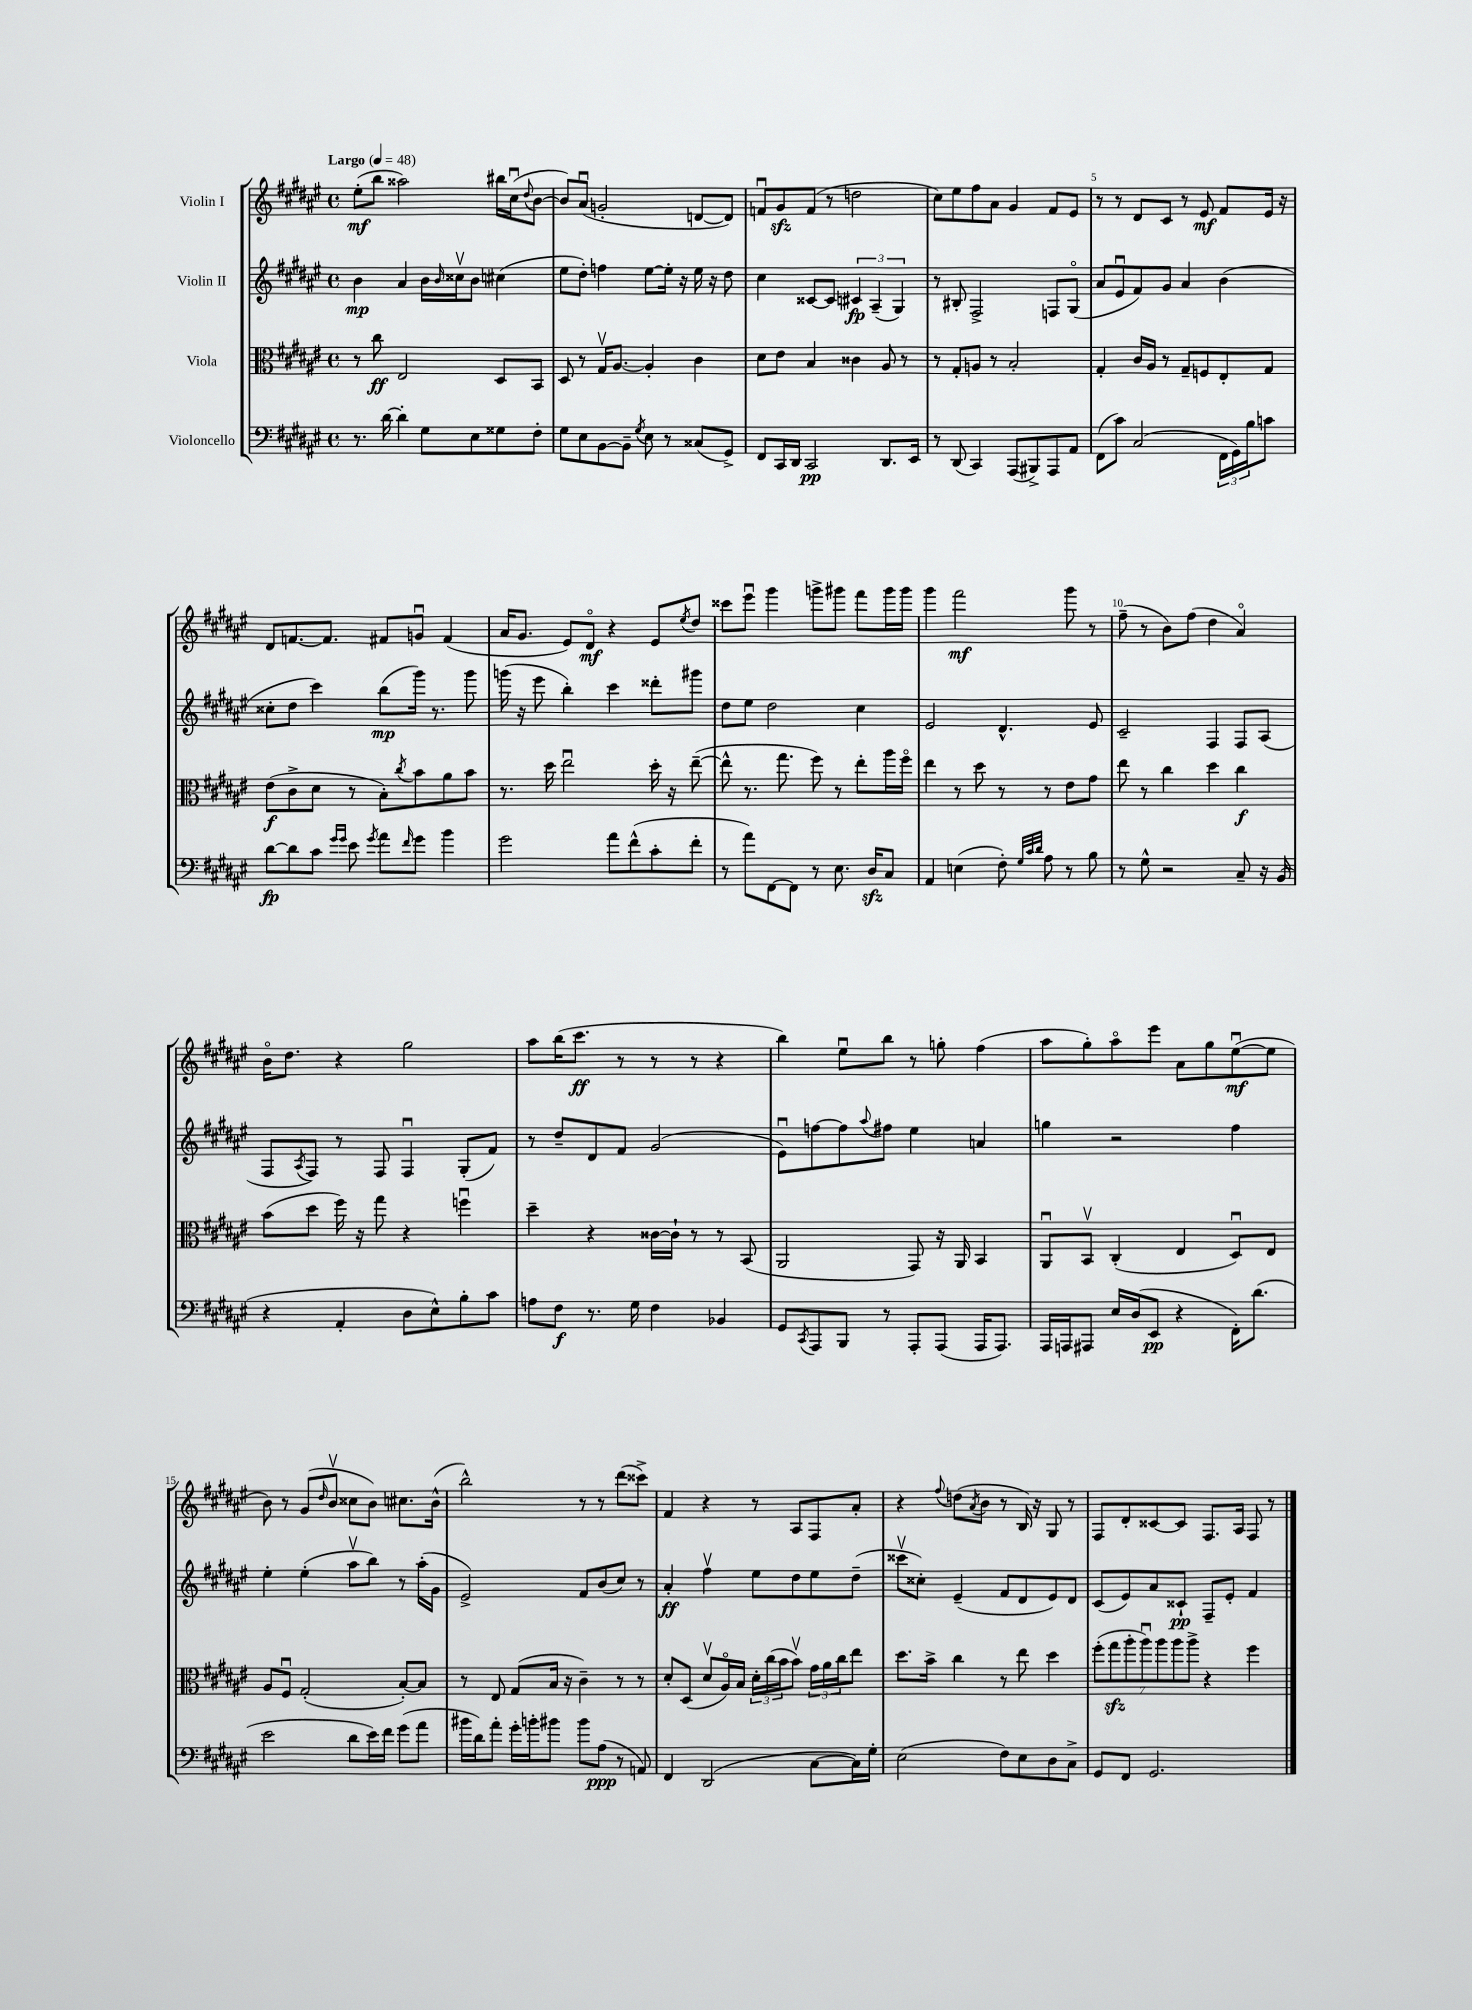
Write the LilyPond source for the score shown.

<<
\new StaffGroup <<
\new Staff = "s0" \with { instrumentName = "Violin I" } {
    \clef treble \key fis \major \defaultTimeSignature \time 4/4 \tempo "Largo" 4 = 48
    eis''8-.\mf( b''8 aisis''2) bis''16 cis''16\downbow( \appoggiatura { dis''8 } b'8~ |
    b'8) ais'8\downbow( g'2-. d'8~ d'8) |
    f'8\downbow gis'8\sfz f'8( r8 d''2 |
    cis''8) eis''8 fis''8 ais'8 gis'4 fis'8 eis'8 |
    r8 r8 dis'8 cis'8 r8 eis'8\mf fis'8 eis'16 r16 |
    dis'8 f'8.~ f'8. fis'8 g'8\downbow fis'4( |
    ais'16 gis'8. eis'8) dis'8\flageolet\mf r4 eis'8 \acciaccatura { eis''8 } dis''8 |
    cisis'''8 eis'''8\downbow gis'''4 g'''8-> gis'''8 fis'''8 gis'''16 gis'''16 |
    gis'''4 fis'''2\mf gis'''8 r8 |
    fis''8--( r8 b'8) fis''8( dis''4 ais'4\flageolet) |
    b'16\flageolet dis''8. r4 gis''2 |
    ais''8 b''16( cis'''8.\ff r8 r8 r8 r4 |
    b''4) eis''8\downbow b''8 r8 g''8-. fis''4( |
    ais''8 gis''8-.) ais''8\flageolet eis'''8 ais'8 gis''8 eis''8~\downbow\mf( eis''8 |
    b'8) r8 gis'8( \grace { dis''16 } b'8\upbow cisis''8 b'8) cis''8. b'16-^( |
    b''2-^) r8 r8 dis'''8( cisis'''8->) |
    fis'4 r4 r8 ais8 fis8 ais'8-. |
    r4 \appoggiatura { fis''8 } d''8( \acciaccatura { ais'8 } b'8 r8 b16) r16 gis8 r8 |
    fis8 dis'8-. cisis'8~ cisis'8 fis8. ais16 fis8 r8 \bar "|." |
}
\new Staff = "s1" \with { instrumentName = "Violin II" } {
    \clef treble \key fis \major \defaultTimeSignature \time 4/4
    b'4\mp ais'4 b'16 \grace { b'16 } cisis''16\upbow b'8 cis''4( |
    eis''8 dis''8-.) f''4 eis''8~ eis''16-. r16 eis''16 r16 dis''8 |
    cis''4 cisis'8~ cisis'8 \tuplet 3/2 { cis'4\fp ais4--( gis4) } |
    r8 bis8-. fis2-> f8 gis8\flageolet( |
    ais'8 eis'8\downbow fis'8) gis'8 ais'4 b'4( |
    cisis''8-. dis''8 cis'''4) b''8\mp( gis'''16) r8. gis'''8 |
    g'''16( r16 eis'''8 b''4-.) cis'''4 disis'''8-. gis'''8 |
    dis''8 eis''8 dis''2 cis''4 |
    eis'2 dis'4.-^ eis'8 |
    cis'2-- fis4 fis8 ais8( |
    fis8 \acciaccatura { ais8 } fis8) r8 fis8 fis4\downbow gis8-.( fis'8) |
    r8 dis''8-- dis'8 fis'8 gis'2( |
    eis'8\downbow) f''8~ f''8 \appoggiatura { ais''8 } fis''8 eis''4 a'4 |
    g''4 r2 fis''4 |
    eis''4-. eis''4-.( ais''8\upbow b''8) r8 ais''16-.( gis'16 |
    eis'2->) fis'8 b'8( cis''8) r8 |
    ais'4-.\ff fis''4\upbow eis''8 dis''8 eis''8 dis''8--( |
    cisis'''8\upbow cisis''8-.) eis'4--( fis'8 dis'8 eis'8) dis'8 |
    cis'8( eis'8) ais'8 cisis'8-!\pp fis8-- eis'8-. fis'4 \bar "|." |
}
\new Staff = "s2" \with { instrumentName = "Viola" } {
    \clef alto \key fis \major \defaultTimeSignature \time 4/4
    r8 cis''8\ff eis2 dis8 b,8 |
    dis8 r8 gis16\upbow ais8.~ ais4-. cis'4 |
    dis'8 eis'8 b4 cisis'4 ais8 r8 |
    r8 gis8-. a8 r8 b2-. |
    gis4-. cis'16 ais16 r8 gis8-- f8 eis8-. gis8 |
    eis'8\f( cis'8-> dis'8 r8 b8-.) \acciaccatura { cis''8 } b'8 ais'8 b'8 |
    r8. dis''16 eis''2\downbow dis''16-. r16 eis''8~--( |
    eis''8-^ r8. gis''8. fis''8) r8 eis''8-. ais''16 fis''16\flageolet |
    eis''4 r8 dis''8 r8 r8 eis'8 gis'8 |
    eis''8 r8 cis''4 dis''4 cis''4\f |
    b'8( dis''8 fis''16) r16 gis''8 r4 f''4\downbow |
    dis''4-- r4 cisis'16~ cisis'16-! r8 r8 b,8( |
    ais,2 gis,8) r16 ais,16 b,4 |
    ais,8\downbow b,8\upbow cis4-.( eis4 dis8\downbow) eis8 |
    ais8 fis8\downbow gis2-.( b8~-.) b8 |
    r8 eis8 gis8( b16 r16 cis'4--) r8 r8 |
    dis'8-. dis8( dis'8\upbow ais16\flageolet) b16 \tuplet 3/2 { dis'16-. cis''16( b'16 } b'8\upbow) \tuplet 3/2 { gis'16 ais'16 cis''16 } eis''8 |
    dis''8. b'16-> cis''4 r8 eis''8 dis''4 |
    \tuplet 7/4 { fis''8-.( gis''8\sfz ais''8-. ais''8\downbow) ais''8 ais''8 ais''8-> } r4 fis''4 \bar "|." |
}
\new Staff = "s3" \with { instrumentName = "Violoncello" } {
    \clef bass \key fis \major \defaultTimeSignature \time 4/4
    r8. dis'16~ dis'4-. gis8 eis8 gisis8 fis8-. |
    gis8 eis8 b,8~ b,8-- \acciaccatura { gis8 } eis8 r8 cisis8( gis,8->) |
    fis,8 cis,16 dis,16 cis,2\pp dis,8. eis,16 |
    r8 dis,8( cis,4) ais,,8( bis,,8->) ais,,8 ais,8 |
    fis,8( cis'8) cis2( \tuplet 3/2 { fis,16 gis,16) b16 } c'8 |
    dis'8~\fp dis'8 cis'8 \grace { gis'16 gis'16 } eis'8 \acciaccatura { gis'8 } ais'8 \grace { fis'16 } gis'8 b'4 |
    gis'2 ais'8 fis'8-^( cis'8-. fis'8-. |
    r8 ais'8) fis,8~ fis,8 r8 eis8. dis16\sfz cis8 |
    ais,4 e4( fis8-.) \grace { gis32 cis'32 dis'32 } ais8 r8 b8 |
    r8 gis8-^ r2 cis8-- r16 b,16( |
    r4 ais,4-. dis8 eis8-^) b8-. cis'8 |
    a8 fis8\f r8. gis16 fis4 bes,4 |
    gis,8 \acciaccatura { cis,8 } ais,,8 b,,8 r8 ais,,8-. ais,,8( ais,,16 ais,,8.) |
    ais,,16 a,,16 ais,,8 eis16 dis16( eis,8\pp r4 fis,16-.) dis'8.( |
    eis'2 dis'8 eis'16) fis'16 gis'8( ais'8 |
    bis'16 dis'16) ais'8-. gis'16-. b'16-. bis'8 bis'8 ais8\ppp( r8 a,8) |
    fis,4 dis,2( cis8~ cis16) gis16-. |
    eis2( fis8) eis8 dis8 cis8-> |
    gis,8 fis,8 gis,2. \bar "|." |
}
>>
>>
\layout { \context { \Score \override BarNumber.break-visibility = ##(#f #t #t) barNumberVisibility = #(every-nth-bar-number-visible 5) } }
